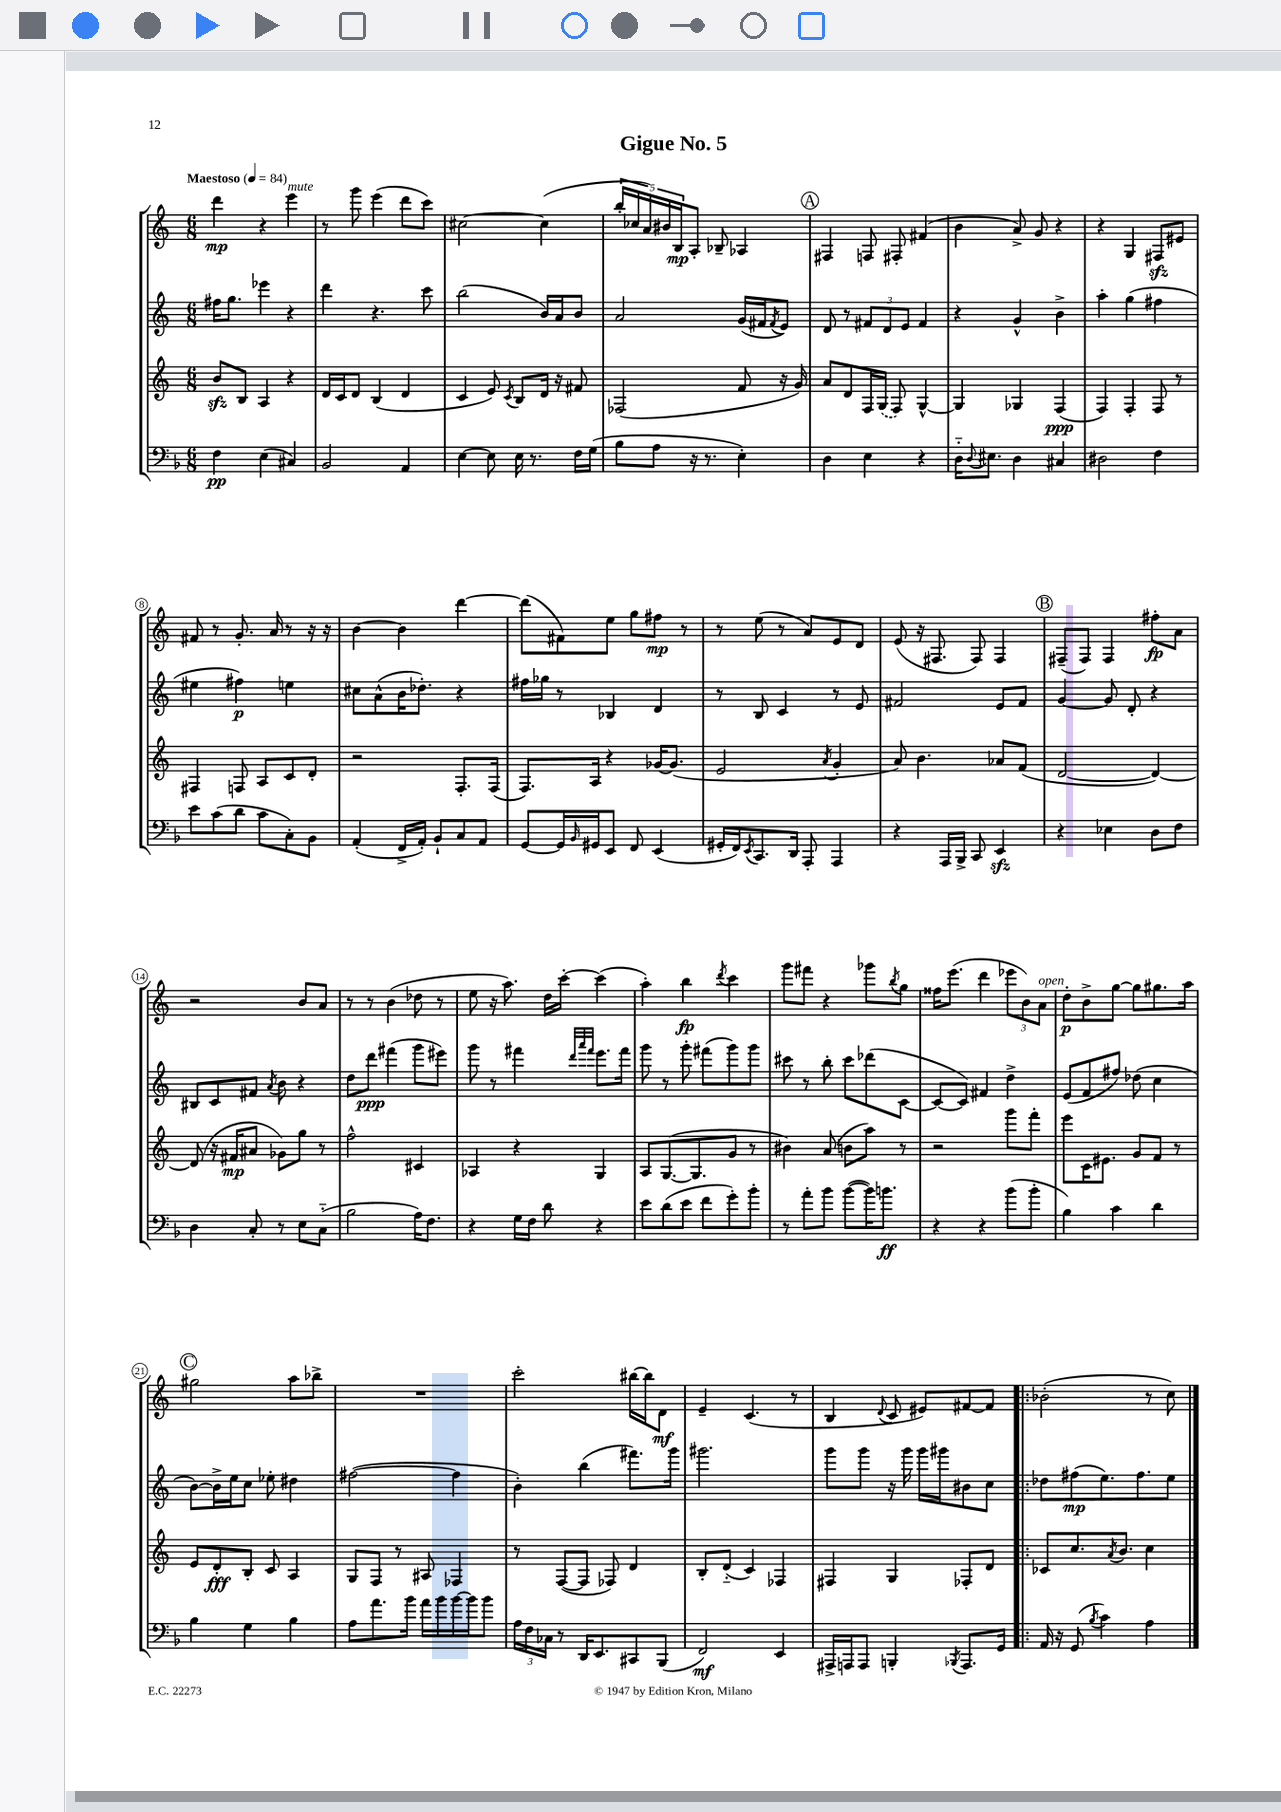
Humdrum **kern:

**kern	**kern	**kern	**kern
*staff4	*staff3	*staff2	*staff1
*clefF4	*clefG2	*clefG2	*clefG2
*k[b-]	*k[]	*k[]	*k[]
*M6/8	*M6/8	*M6/8	*M6/8
*MM84	*MM84	*MM84	*MM84
4F	8b	16ff#	4ddd
.	.	8.gg	.
.	8B	.	.
(4E	4A	4eee-	4r
4C#)	4r	4r	4eee
=	=	=	=
2BB-	16d	4ddd	8r
.	16c	.	.
.	8d	.	8ggg
.	(4B	4.r	(4eee
4AA	4d	.	8ddd
.	.	8ccc	8ccc)
=	=	=	=
[4E	4c	(2bb	[2cc#
8E]	8e)	.	.
.	8qc	.	.
16E	8B	.	.
8.r	.	.	.
.	16d	16b)	(4cc#]
.	16r	16a	.
16F	8f#	8b	.
(16G	.	.	.
=	=	=	=
8B-	(2F-	2a	20bb'
.	.	.	20cc-
.	.	.	20a)
8A	.	.	.
.	.	.	20b#
.	.	.	20B
16r	.	.	8A'
8.r	.	.	.
.	.	.	8B-~
4E')	8f	(16g	4A-
.	.	16f#	.
.	.	8qf#	.
.	16r	8e)	.
.	16g)	.	.
=	=	=	=
4D	8a	8d	4F#
.	8d	8r	.
4E	16F	12f#	8F
.	(16G	.	.
.	.	12d	.
.	8F)	.	8F#'
.	.	12e	.
4r	[4G^^	4f#	(4f#
=	=	=	=
16D'~	4G]	4r	4b
8qqD	.	.	.
8.E#	.	.	.
4D	4G-	4g^^	8a^)
.	.	.	8g
4C#	(4F	4b^	4r
=	=	=	=
2D#	4F)	4aa'	4r
.	4F'	(4gg	4G
4F	8F	4ff#	8F#
.	8r	.	8e#
=	=	=	=
8e	4F#	4ee#	8f#
(8c	.	.	8r
8d	8F	4ff#)	8.g'
8c	8A	.	.
.	.	.	16a
8C')	8c	4ee	8r
8BB-	8d'	.	16r
.	.	.	16r
=	=	=	=
(4AA'	2r	8cc#	[4b
.	.	(8a^^	.
16FF^	.	16b	4b]
16AA')	.	8.dd-')	.
8BB-`	.	.	.
8C	8.F'	4r	[4ddd
8AA	.	.	.
.	(16F	.	.
=	=	=	=
[8GG	8.F)	16ff#	(8ddd]
.	.	16gg-	.
16GG]	.	8r	8f#)
16qqBB-	.	.	.
16GG#	16A	.	.
8EE	4r	4B-	8ee
8FF	.	.	8gg
(4EE	[16g-	4d	8ff#
.	(8.g-]	.	.
.	.	.	8r
=	=	=	=
16GG#'	2e	8r	8r
16FF)	.	.	.
8qEE	.	.	.
8.CC	.	8B	(8ee
.	.	4c	8r
16DD	.	.	.
8AAA'	.	.	8a)
.	8qa	.	.
4AAA	4g'	8r	8e
.	.	8e	8d
=	=	=	=
4r	8a)	2f#	(8e
.	4.b	.	16r
.	.	.	8.F#
16AAA	.	.	.
16BBB-^	.	.	.
8CC	.	.	8F#)
4EE	8a-	8e	4F#
.	(8f	8f#	.
=	=	=	=
4r	[2d	[4g	(8F#~
.	.	.	8F#)
4E-	.	8g]	4F#
.	.	8d'	.
8D	4d_)	4r	8ff#'
8F	.	.	8a
=	=	=	=
4D	(8d]	8B#	2r
.	16r	8c	.
.	16f#	.	.
8C'	8a#	8f#	.
.	.	8qa	.
8r	8g-)	8b	.
8E	8gg	4r	8b
(8C'~	8r	.	8a
=	=	=	=
2B-	2ff^^	8dd	8r
.	.	8ddd	8r
.	.	(4fff#	(4b
16A)	4c#	8ggg	8dd-
8.F	.	.	.
.	.	8eee#)	8r
=	=	=	=
4r	4A-	8ggg	8ee
.	.	8r	16r
.	.	.	8.aa)
16G	4r	4fff#	.
16F	.	.	.
8d	.	.	16dd
.	.	.	[16ccc'
.	.	32qqddd	.
.	.	32qqaaa	.
.	.	32qqfff#	.
4r	4G	8.eee	(4ccc]
.	.	16fff#	.
=	=	=	=
8e	8A	8ggg	4aa')
(8d	([8.G	8r	.
8e	.	8ggg'	4bb
.	8.G]	.	.
8f	.	(8fff#	.
.	.	.	8qddd
8g')	8g	8ggg)	4ccc
8b-'	8r	8ggg	.
=	=	=	=
8r	4b#)	8ccc#	8ggg
8a'	.	8r	8fff#
8b-	(8a	8bb'	4r
([8b-	8b	8ccc#	.
16b-])	8aa)	(8ddd-	8ggg-
8.b	.	.	.
.	.	.	8qbb
.	8r	[8c	8gg
=	=	=	=
4r	2r	8c_	16ff##
.	.	.	(8.eee
.	.	8c])	.
4r	.	4f#	4ddd
(8b-	8ggg	4dd^	12eee-
.	.	.	12b)
8b-'	8fff'	.	.
.	.	.	12a
=	=	=	=
4B-)	8eee	(8e	8dd'
.	16c	8f	8b^
.	8.e#	.	.
4c	.	8ff#)	[8gg
.	8g	(8dd-	8gg]
4d	8f	4cc	8.gg#
.	8r	.	.
.	.	.	16aa
=	=	=	=
4B-	8e	[8b)	2gg#
.	8d'	16b^]	.
.	.	16ee	.
4G	8B'	8cc	.
.	8c	8ee-'	.
4B-	4A	4dd#	8aa
.	.	.	8bb-^
=	=	=	=
8A	8G	([2ff#	2.r
8.a	8F	.	.
.	8r	.	.
16b-	.	.	.
16a	8A#	.	.
16b-	.	.	.
[16b-	4F-	4ff#]	.
16b-]	.	.	.
8b-	.	.	.
=	=	=	=
24A	8r	4b')	2ccc'
24F	.	.	.
24C-	.	.	.
8r	([8F	.	.
16DD	8F]	(4bb	.
8.EE	.	.	.
.	8F-)	.	.
8CC#	4d	8.fff#)	[16bb#
.	.	.	16bb#]
(8BBB-	.	.	8d
.	.	16ggg	.
=	=	=	=
2FF)	8B'	2.ggg#	4e~
.	(8d'~	.	.
.	4c)	.	(4.c
4EE	4F-	.	.
.	.	.	8r
=	=	=	=
16AAA#^	4F#	8ggg	4B
16AAA	.	.	.
8AAA	.	8ggg	.
.	.	.	8qqd
4BBB'	4G	16r	8c
.	.	16ggg	.
.	.	16ggg	8e#)
.	.	16ggg#	.
8qBBB-	.	.	.
8.AAA	8F-'	8b#	[8f#
.	8d	8cc	8f#]
16GG	.	.	.
=!|:	=!|:	=!|:	=!|:
16AA	8c-	8dd-	(2b-'
16r	.	.	.
(8GG	8.cc	(8ff#	.
8qB-	.	.	.
4c)	.	8.ee)	.
.	8qa	.	.
.	8.b	.	.
.	.	8.ff#	.
4A	4cc	.	8r
.	.	8ee	8cc)
==	==	==	==
*-	*-	*-	*-
